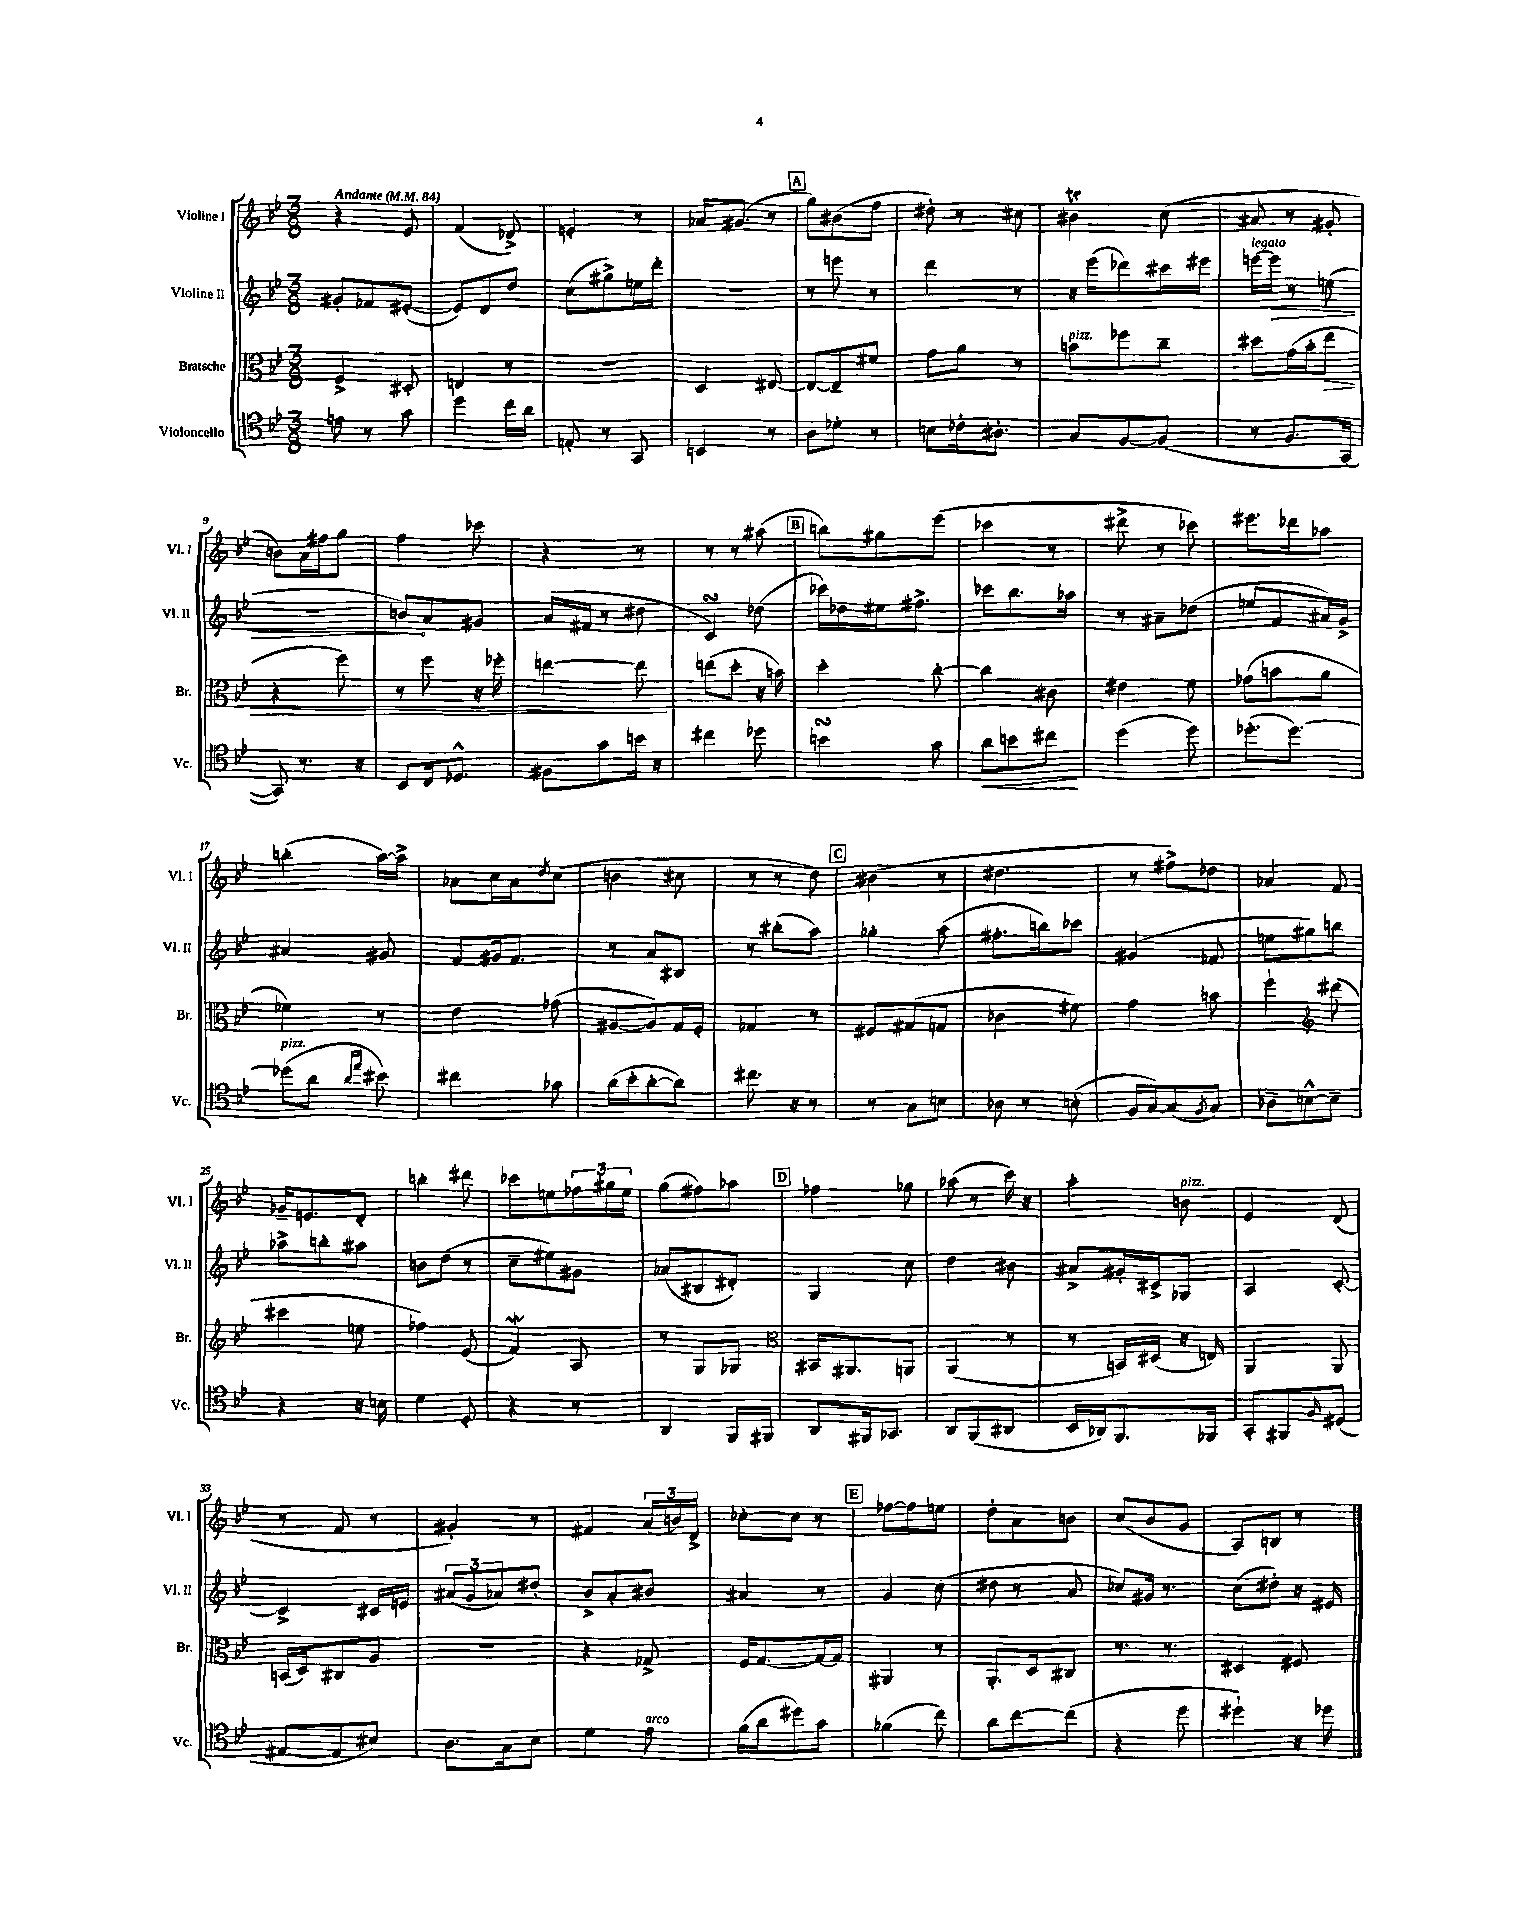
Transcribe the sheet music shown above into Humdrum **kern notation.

**kern	**dynam	**kern	**dynam	**kern	**dynam	**kern
*part4	*part4	*part3	*part3	*part2	*part2	*part1
*staff4	*staff4	*staff3	*staff3	*staff2	*staff2	*staff1
*I"Violoncello	*	*I"Bratsche	*	*I"Violine II	*	*I"Violine I
*I'Vc.	*	*I'Br.	*	*I'Vl. II	*	*I'Vl. I
*clefC4	*	*clefC3	*	*clefG2	*	*clefG2
*k[b-e-]	*	*k[b-e-]	*	*k[b-e-]	*	*k[b-e-]
*M3/8	*	*M3/8	*	*M3/8	*	*M3/8
*MM84	*	*MM84	*	*MM84	*	*MM84
=1	=1	=1	=1	=1	=1	=1
!	!	!	!	!	!	!LO:TX:a:B:t=Andante
8en\	.	4F^/	.	8g#X'/L	.	4r
8r	.	.	.	8f-X/	.	.
8g\	.	8D#X'/	.	([8e#X'/J	.	8e-/
=2	=2	=2	=2	=2	=2	=2
4dd\	.	4En/	.	8e#/L])	.	(4f/
.	.	.	.	8d/	.	.
16cc\LL	.	8r	.	8dd/J	.	8d-X^/)
16a\JJ	.	.	.	.	.	.
=3	=3	=3	=3	=3	=3	=3
8En'/	.	4.r	.	(8cc\L	.	4en'/
8r	.	.	.	8gg#X^\)	.	.
8GG/	.	.	.	16een\L	.	8r
.	.	.	.	16ddd'\JJ	.	.
=4	=4	=4	=4	=4	=4	=4
4BBn/	.	4D/	.	4.r	.	16a-X/KL
.	.	.	.	.	.	(8.g#X/J
8r	.	[8E#X/	.	.	.	8r
!!LO:REH:place=s1:t=A
=5	=5	=5	=5	=5	=5	=5
8A\L	.	8E#/L_	.	8r	.	8gg\L)
8d-X'\J	.	8E#~/]	.	8eeen\	.	(8b#X\
8r	.	8f#X/J	.	8r	.	8ff\J
=6	=6	=6	=6	=6	=6	=6
8Bn\L	.	8g\L	.	4ddd\	.	8dd#X'\)
16c-X'\k	.	8a\J	.	.	.	8r
8.A#X'\J	.	.	.	.	.	.
.	.	8r	.	8r	.	8cc#X\
=7	=7	=7	=7	=7	=7	=7
!	!	!LO:TX:a:i:t=pizz.	!	!	!	!
8G/L	.	8bn\L	.	16r	.	4b#Xt\
.	.	.	.	(16eee-\KL	.	.
[8F/	.	8ff-X\	.	8ddd-X\)	.	.
(8F/J]	.	8cc~\J	.	16ccc#X\L	.	(8cc\
.	.	.	.	16eee#X\JJ	.	.
=8	=8	=8	=8	=8	=8	=8
!	!	!	!	!LO:TX:a:i:t=legato	!	!
8r	.	8dd#X\L	.	[16eeen\LL	.	8a#X/
!	!	!	!	!	!LO:HP:b	!
.	.	.	.	16eee\JJ]	>	.
8.F/L	.	(16g\L	.	8r	.	8r
.	.	16b-'\J	.	.	.	.
!	!	!	!LO:HP:b	!	!	!
.	.	8ee-\J	>	(8een\	.	8g#X'/
[16GG/Jk	.	.	.	.	.	.
!!LO:LB:g=z
=9	=9	=9	=9	=9	=9	=9
8GG/])	.	4r	.	4.r	.	8bn\L)
8.r	.	.	.	.	.	16a\L
.	.	.	.	.	.	16ff#X\J
.	.	8ff\)	.	.	.	8gg\J
16r	.	.	.	.	.	.
=10	=10	=10	=10	=10	=10	=10
8BB-/L	.	8r	.	8bn/L)	.	4ff\
16C/k	.	8ff\	.	8a/	]	.
8.D-X^^/J	.	.	.	.	.	.
.	.	16r	.	8g#X/J	.	8ccc-X\
.	.	16ff-X'\	.	.	.	.
=11	=11	=11	=11	=11	=11	=11
8F#X\L	.	[4een\	.	(16a/LL	.	4r
.	.	.	.	16f#X/JJ	.	.
8g\	.	.	.	8r	.	.
16bn\Jk	.	8ee\]	.	8dd#X\	.	8r
16r	.	.	.	.	.	.
.	.	.	]	.	.	.
=12	=12	=12	=12	=12	=12	=12
4cc#X\	.	(8een\L	.	4csSSS/)	.	8r
.	.	8dd'\J	.	.	.	8r
8dd-X\	.	16r	.	(8dd-X\	.	(8aa#X\
.	.	16bn\)	.	.	.	.
!!LO:REH:place=s1:t=B
=13	=13	=13	=13	=13	=13	=13
4bnsSsS\	.	4dd'\	.	16ccc-X\LL)	.	8bbn\L)
.	.	.	.	16dd-X\	.	.
.	.	.	.	16ee#X\J	.	8gg#X\
.	.	.	.	8.ff#X^\J	.	.
8g\	.	[8cc'\	.	.	.	(8eee-\J
=14	=14	=14	=14	=14	=14	=14
!	!LO:HP:b	!	!	!	!	!
8a\L	<	4cc\]	.	8ccc-X\L	.	4ccc-X\
8bn\	.	.	.	8.bb-\	.	.
8cc#X\J	.	8c#X\	.	.	.	8r
.	.	.	.	16aa-X\Jk	.	.
.	[	.	.	.	.	.
=15	=15	=15	=15	=15	=15	=15
(4dd\	.	4e#X\	.	8r	.	8ddd#X^\
.	.	.	.	8a#X~\L	.	8r
8dd\)	.	8f\	.	(8dd-X\J	.	8ccc-X\)
=16	=16	=16	=16	=16	=16	=16
(8.dd-X'\L	.	(8g-X\L	.	8een/L	.	8.eee#X\L
.	.	8bn\	.	8f/	.	.
[8.dd-\J)	.	.	.	.	.	16ddd-X\k
.	.	8a\J	.	16a#X/L)	.	8aa-X\J
.	.	.	.	16g^/JJ	.	.
!!LO:LB:g=z
=17	=17	=17	=17	=17	=17	=17
!LO:TX:a:i:t=pizz.	!	!	!	!	!	!
(8dd-X\L]	.	4f-X\)	.	4a#X/	.	(4bbn'\
8a\J	.	.	.	.	.	.
16qqa/LL	.	.	.	.	.	.
16qqee-/JJ	.	.	.	.	.	.
8b#X\)	.	8r	.	8g#X/	.	[16aa\LL)
.	.	.	.	.	.	16aa^\JJ]
=18	=18	=18	=18	=18	=18	=18
4cc#X\	.	4e-\	.	8f/L	.	8a-X\L
.	.	.	.	16g#X/k	.	16cc\L
.	.	.	.	8.f/J	.	16a-\J
.	.	.	.	.	.	8qdd/
8g-X\	.	(8g-X\	.	.	.	(8cc\J
=19	=19	=19	=19	=19	=19	=19
(16a\LL	.	[8A#X/L	.	8r	.	4bn\
16b-'\J	.	.	.	.	.	.
[8a'\	.	8A#/])	.	8a/L	.	.
8a\J])	.	16G/L	.	8B#X/J	.	8cc#X\
.	.	16F'/JJ	.	.	.	.
=20	=20	=20	=20	=20	=20	=20
8.cc#X\	.	4G-X/	.	8r	.	8r
.	.	.	.	(8bb#X'\L	.	8r
16r	.	.	.	.	.	.
8r	.	8r	.	8aa\J)	.	8dd\)
!!LO:REH:place=s1:t=C
=21	=21	=21	=21	=21	=21	=21
8r	.	8F#X/L	.	4gg-X'\	.	(4b#X\
8G\L	.	(8G#X/	.	.	.	.
8Bn\J	.	8Gn/J	.	(8aa\	.	8r
=22	=22	=22	=22	=22	=22	=22
8A-X\	.	4c-X\	.	8.ff#X'\L	.	4.dd#X\
8r	.	.	.	.	.	.
.	.	.	.	16bbn\k)	.	.
(8Bn'\	.	8f#X\)	.	8ccc-X\J	.	.
=23	=23	=23	=23	=23	=23	=23
16F/LL	.	4g\	.	(4g#X/	.	8r
[16G/J)	.	.	.	.	.	.
(8G/]	.	.	.	.	.	8ff#X^\L)
8qF/	.	.	.	.	.	.
8G/J)	.	8bn\	.	8f-X/	.	8dd-X\J
=24	=24	=24	=24	=24	=24	=24
8A-X~\L	.	4ff`\	.	8een\L	.	4a-X/
[8Bn^^\	.	.	.	8gg#X\)	.	.
*	*	*clefG2	*	*	*	*
8B~\J]	.	(8ddd#X\	.	8bbn\J	.	8f/
!!LO:LB:g=z
=25	=25	=25	=25	=25	=25	=25
4r	.	4ccc#X\	.	8aa-X^\L	.	16g-X~/KL
.	.	.	.	.	.	8.en/
.	.	.	.	8bbn'\	.	.
16r	.	8een\	.	8aa#X\J	.	8d'/J
16Bn\	.	.	.	.	.	.
=26	=26	=26	=26	=26	=26	=26
4d\	.	4ff-X\)	.	8bn\L	.	4bbn'\
.	.	.	.	(8dd\J	.	.
8D'/	.	(8e-/	.	8r	.	8ddd#X\
=27	=27	=27	=27	=27	=27	=27
4r	.	4fW/)	.	8cc~\L	.	8ccc-X\L
.	.	.	.	8ee#X\)	.	8een\
8r	.	8A/	.	8g#X\J	.	24ff-X\L
.	.	.	.	.	.	24gg#X\
.	.	.	.	.	.	24ee\JJ
=28	=28	=28	=28	=28	=28	=28
4AA/	.	8r	.	(8a-X/L	.	(8gg\L
.	.	8G/L	.	8B#X/	.	8ff#X\)
16FF/LL	.	8G-X/J	.	8d#X'/J)	.	8aa-X\J
16FF#X/JJ	.	.	.	.	.	.
!!LO:REH:place=s1:t=D
=29	=29	=29	=29	=29	=29	=29
*	*	*clefC3	*	*	*	*
8AA/L	.	16BB#X/KL	.	4G/	.	4ff-X\
.	.	8.AA#X/	.	.	.	.
16FF#X/k	.	.	.	.	.	.
8.GG-X/J	.	.	.	.	.	.
.	.	8AAn/J	.	8cc\	.	8gg-X\
=30	=30	=30	=30	=30	=30	=30
8AA/L	.	(4AA/	.	4dd\	.	(8aa-X\
(8FF/	.	.	.	.	.	8r
8AA#X/J	.	8r	.	8b#X\	.	16ccc\)
.	.	.	.	.	.	16r
=31	=31	=31	=31	=31	=31	=31
16BB-/LL	.	8r	.	8a#X^/L	.	4aa'\
16AA-X/J)	.	.	.	.	.	.
8.FF/	.	16BBn/LL)	.	16g#X'/L	.	.
.	.	(16D#X/JJ	.	16c#X^/J	.	.
!	!	!	!	!	!	!LO:TX:a:i:t=pizz.
.	.	16r	.	8G-X/J	.	8bn\
16FF-X/Jk	.	16En/)	.	.	.	.
=32	=32	=32	=32	=32	=32	=32
8GG'/L	.	4AA/	.	4A/	.	4e-/
8FF#X/	.	.	.	.	.	.
16qqF/	.	.	.	.	.	.
(8D#X/J	.	8AA/	.	[8c'/	.	(8d/
!!LO:LB:g=z
=33	=33	=33	=33	=33	=33	=33
[8E#X/L	.	(16BBn/LL	.	4c^/]	.	8r
.	.	16D/J)	.	.	.	.
8E#/]	.	8C#X/	.	.	.	8f/
8B#X/J)	.	8A/J	.	16c#X/LL	.	8r
.	.	.	.	16en/JJ	.	.
=34	=34	=34	=34	=34	=34	=34
8.A\L	.	4.r	.	(12a#X/L	.	4g#X'/)
.	.	.	.	12g/	.	.
.	.	.	.	12a-X/)	.	.
16G\k	.	.	.	.	.	.
8B-\J	.	.	.	8dd#X'/J	.	8r
=35	=35	=35	=35	=35	=35	=35
4d\	.	4r	.	8b-^/L	.	4f#X/
.	.	.	.	8a'/	.	.
!LO:TX:a:i:t=arco	!	!	!	!	!	!
8e-\	.	8G-X^/	.	8b#X/J	.	(24a/LL
.	.	.	.	.	.	24bn/)
.	.	.	.	.	.	24d^/JJ
=36	=36	=36	=36	=36	=36	=36
(16f\LL	.	16F/KL	.	4a#X/	.	[8cc-X'\L
16a\J	.	[8.G/	.	.	.	.
8dd#X\)	.	.	.	.	.	8cc-\J]
8g\J	.	16G/L_	.	8r	.	8r
.	.	16G/JJ]	.	.	.	.
!!LO:REH:place=s1:t=E
=37	=37	=37	=37	=37	=37	=37
(4f-X\	.	4AA#X/	.	4g/	.	[8ff-X\L
.	.	.	.	.	.	8ff-\]
8cc\)	.	8r	.	(8cc\	.	8een\J
=38	=38	=38	=38	=38	=38	=38
8a\L	.	8.AA'/L	.	8dd#X\	.	8dd'\L
[8cc\	.	.	.	8r	.	8a\
.	.	16D/k	.	.	.	.
(8cc\J]	.	8C#X/J	.	8a/	.	8bn\J
=39	=39	=39	=39	=39	=39	=39
4r	.	8.r	.	8cc-X/L)	.	(8cc/L
.	.	.	.	16g#X/Jk	.	8b-/
.	.	8.r	.	8.r	.	.
8dd\	.	.	.	.	.	8g/J
=40	=40	=40	=40	=40	=40	=40
4dd#X`\)	.	4D#X/	.	(8cc\L	.	8A/L)
.	.	.	.	8dd#X'\J)	.	8Bn/J
16r	.	8F#X/	.	16r	.	8r
16dd-X\	.	.	.	16e#X/	.	.
==	==	==	==	==	==	==
*-	*-	*-	*-	*-	*-	*-
